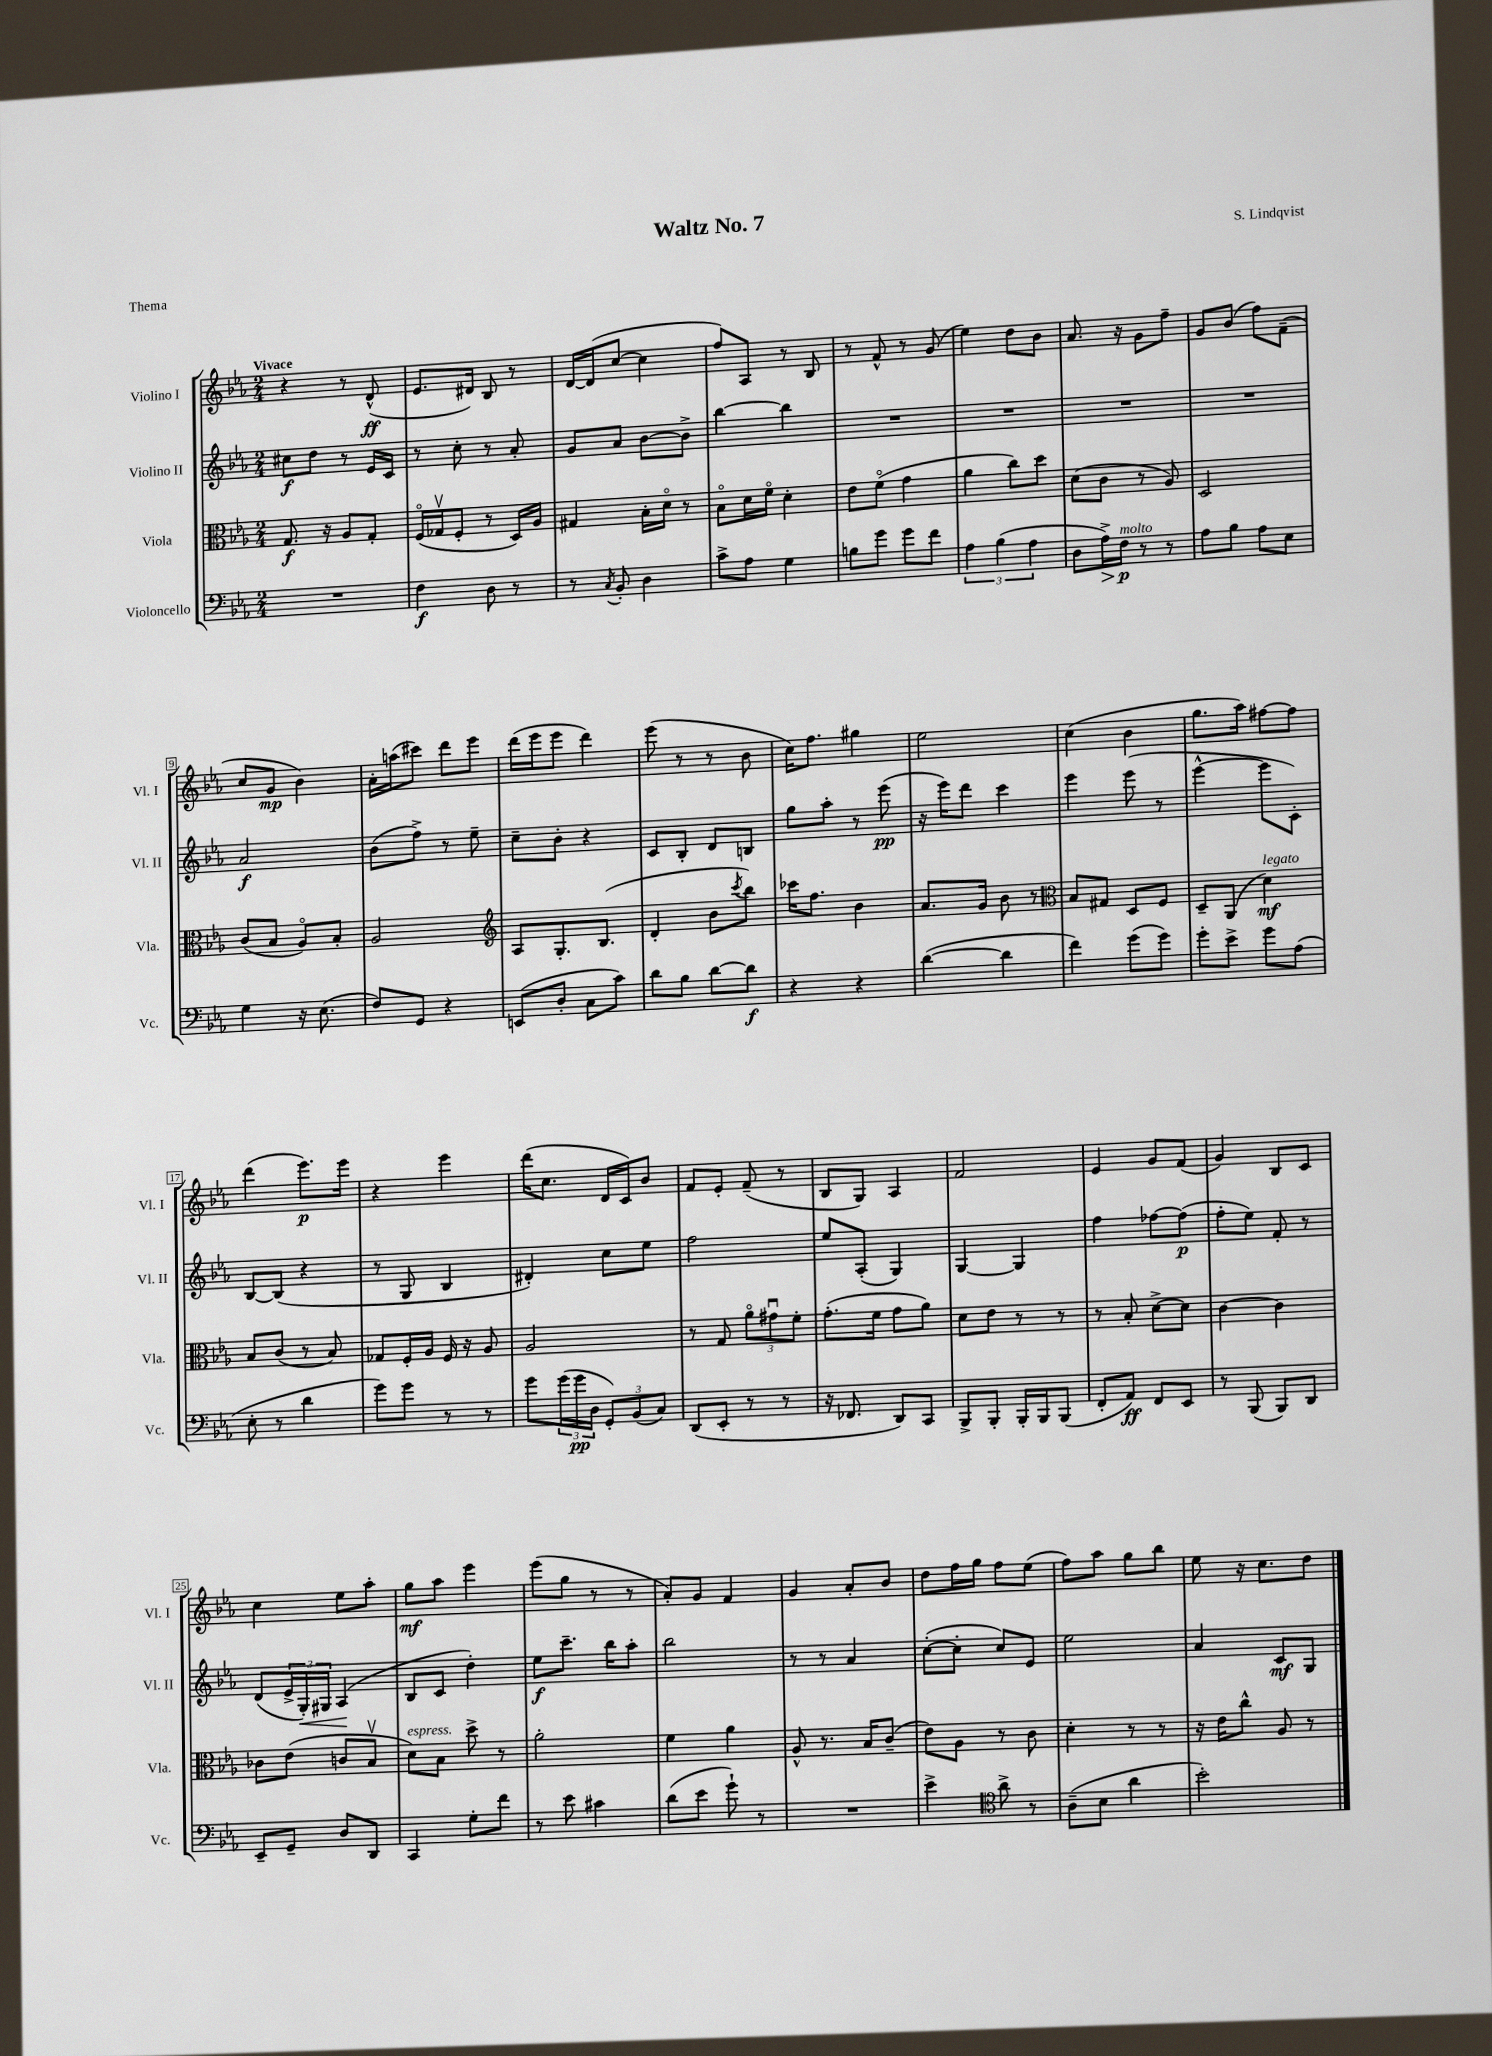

**kern	**kern	**kern	**kern
*staff4	*staff3	*staff2	*staff1
*clefF4	*clefC3	*clefG2	*clefG2
*k[b-e-a-]	*k[b-e-a-]	*k[b-e-a-]	*k[b-e-a-]
*M2/4	*M2/4	*M2/4	*M2/4
2r	8.G/	8cc#\L	4r
.	.	8dd\J	.
.	16r	.	.
.	8A-/L	8r	8r
.	8G'/J	16e-/LL	(8d^^/
.	.	16c/JJ	.
=	=	=	=
4F\	(16Fo/LL	8r	8.e-/L
.	16G-v/J	.	.
.	8F'/J	8cc'\	.
.	.	.	16d#/Jk)
8D\	8r	8r	8B-/
8r	16D/LL)	8a-'/	8r
.	16A-/JJ	.	.
=	=	=	=
8r	4G#/	8g/L	[16d/LL
.	.	.	(16d/]J
8qC/	.	.	.
8BB-'/	.	8a-/J	[8cc/J
4D\	16B-'\LL	[8b-\L	4cc\]
.	16do\JJ	.	.
.	8r	8b-^\]J	.
=	=	=	=
8c^\L	8B-o\L	[4bb-\	8ff/L)
8A-\J	16d\L	.	8A-/J
.	16fo\JJ	.	.
4G\	4d'\	4bb-\]	8r
.	.	.	8B-/
=	=	=	=
8B\L	8e-\L	2r	8r
8g\J	(8fo\J	.	8f^^/
8g\L	4g\	.	8r
8f\J	.	.	(8g/
=	=	=	=
6A-\	4a-\	2r	4ee-\)
(6B-\	.	.	.
.	8cc\L)	.	8dd\L
6A-\	.	.	.
.	8dd\J	.	8b-\J
=	=	=	=
8D\L	(8d\L	2r	8.a-/
16A-^\L)	8c\J	.	.
16F\JJ	.	.	16r
8r	8r	.	8g\L
8r	8A-/)	.	8ff~\J
=	=	=	=
8A-\L	2D/	2r	8g/L
8B-\J	.	.	(8b-/J
8A-\L	.	.	8ff\L)
8E-\J	.	.	(8f~\J
=	=	=	=
4G\	(8c/L	2a-/	8cc/L
.	8B-/J	.	8g/J
16r	8A-o/L)	.	4b-\)
(8.E-\	.	.	.
.	8B-'/J	.	.
=	=	=	=
8F/L)	2A-/	(8b-\L	16a-'\LL
.	.	.	(16aa\J
8GG/J	.	8ff^\J)	8ccc#\J)
4r	.	8r	8ddd\L
.	.	8ee-~\	8eee-\J
=	=	=	=
*	*clefG2	*	*
(8EE/L	8A-/L	8cc~\L	(16ddd\LL
.	.	.	16eee-\J
8D'/J	8.G'/	8b-'\J	8eee-\J
8C\L	.	4r	4ddd\)
.	(8.B-/J	.	.
8c\J)	.	.	.
=	=	=	=
8d\L	4d'/	8c/L	(8eee-\
8B-\J	.	8B-'/J	8r
[8d\L	8b-\L	8d/L	8r
.	8qccc/	.	.
8d\]J	8bb-\J)	8B/J	8b-\
=	=	=	=
4r	16ccc-\LK	8gg\L	16cc\LK)
.	8.ff\J	.	8.ff\J
.	.	8aa-'\J	.
4r	4b-\	8r	4gg#\
.	.	(8eee-\	.
=	=	=	=
([4d\	8.a-/L	16r	2ee-\
.	.	16eee-\LK)	.
.	.	8ddd\J	.
.	16g/Jk	.	.
4d\]	8b-\	4ccc\	.
.	8r	.	.
=	=	=	=
*	*clefC3	*	*
4f\)	8B-/L	4eee-\	(4cc\
.	8G#/J	.	.
(8g\L	8D/L	(8eee-\	4b-\
8g\J)	8F/J	8r	.
=	=	=	=
8g'\L	8D~/L	[4eee-^^\	8.gg\L
8e-^\J	(8AA-/J	.	.
.	.	.	16aa-\Jk)
8g\L	4d\)	8eee-\]L	[8ff#\L
(8A-\J	.	8c'\J)	8ff#\]J
=	=	=	=
8E-'\	8B-/L	[8B-/L	(4ddd\
8r	(8c/J	(8B-/]J	.
4d\	8r	4r	8.eee-\L)
.	8B-/)	.	.
.	.	.	16eee-\Jk
=	=	=	=
8g\L)	8G-/L	8r	4r
8g\J	16F'/L	8G/	.
.	16A-/JJ	.	.
8r	16F/	4B-/	4eee-\
.	16r	.	.
8r	8A-/	.	.
=	=	=	=
8g\L	2A-/	4d#'/)	(16ddd\LK
.	.	.	8.cc\J
(24g\L	.	.	.
24g\	.	.	.
24D\JJ	.	.	.
12GG'/L)	.	8cc\L	16d/LL
.	.	.	16c/J)
(12BB-/	.	.	.
.	.	8ee-\J	8b-/J
12C/J)	.	.	.
=	=	=	=
(8DD/L	8r	2ff\	8f/L
8EE-'/J	8G/	.	8e-'/J
8r	12a-o\L	.	(8f~/
.	12g#u\	.	.
8r	.	.	8r
.	12f'\J	.	.
=	=	=	=
16r	(8.g'\L	8ee-/L	8B-/L
8.FF-/	.	.	.
.	.	(8A-'/J	8G/J)
.	16f\Jk	.	.
8DD/L)	8g\L	4G/)	4A-/
8CC/J	8a-\J)	.	.
=	=	=	=
8BBB-^/L	8d\L	[4G/	2f/
8BBB-'/J	8e-\J	.	.
16BBB-'/LL	8r	4G/]	.
16BBB-/J	.	.	.
(8BBB-/J	8r	.	.
=	=	=	=
8FF'/L	8r	4ff\	4e-/
8AA-/J)	8B-'/	.	.
8FF/L	[8d^\L	[8ff-\L	8g/L
8EE-/J	8d\]J	(8ff-\]J	(8f/J
=	=	=	=
8r	[4c\	8ff'\L	4g/)
(8BBB-/	.	8ee-\J)	.
8BBB-/L)	4c\]	8f'/	8B-/L
8DD/J	.	8r	8c/J
=	=	=	=
8EE-~/L	8c-\L	(8d/L	4cc\
8GG~/J	(8e-\J	24e-^/L	.
.	.	24G'/)	.
.	.	24G#/JJ	.
8D/L	8c/L	(4A-/	8ee-\L
8DD/J	8B-v/J	.	8aa-'\J
=	=	=	=
4CC/	8d\L)	8B-/L	8gg\L
.	8B-\J	8c/J	8aa-\J
8G'\L	8dd^\	4dd'\)	4eee-\
8f\J	8r	.	.
=	=	=	=
8r	2a-'\	8ee-\L	(8eee-\L
8e-\	.	8.ccc~\J	8gg\J
4c#\	.	.	8r
.	.	16bb-\LK	.
.	.	8aa-'\J	8r
=	=	=	=
(8d\L	4f\	2bb-\	8a-'/L)
8e-\J	.	.	8g/J
8g`\)	4a-\	.	4f/
8r	.	.	.
=	=	=	=
2r	8A-^^/	8r	4g/
.	8.r	8r	.
.	.	4a-/	8a-'/L
.	16B-/LK	.	.
.	(8c~/J	.	8b-/J
=	=	=	=
4e-^\	8e-\L)	([8cc'\L	8dd\L
.	8A-\J	8cc'\]J	16ff\L
.	.	.	16gg\JJ
*clefC4	*	*	*
8a-^\	8r	8cc/L)	8ff\L
8r	8c\	8e-/J	(8ee-\J
=	=	=	=
(8A-~\L	4d'\	2ee-\	8ff\L)
8B-\J	.	.	8aa-\J
4a-\	8r	.	8gg\L
.	8r	.	8bb-\J
=	=	=	=
2b-'\)	16r	4a-/	8ee-\
.	16e-\LK	.	.
.	8cc^^\J	.	16r
.	.	.	8.cc\L
.	8A-/	8c/L	.
.	8r	8G/J	8dd\J
==	==	==	==
*-	*-	*-	*-
